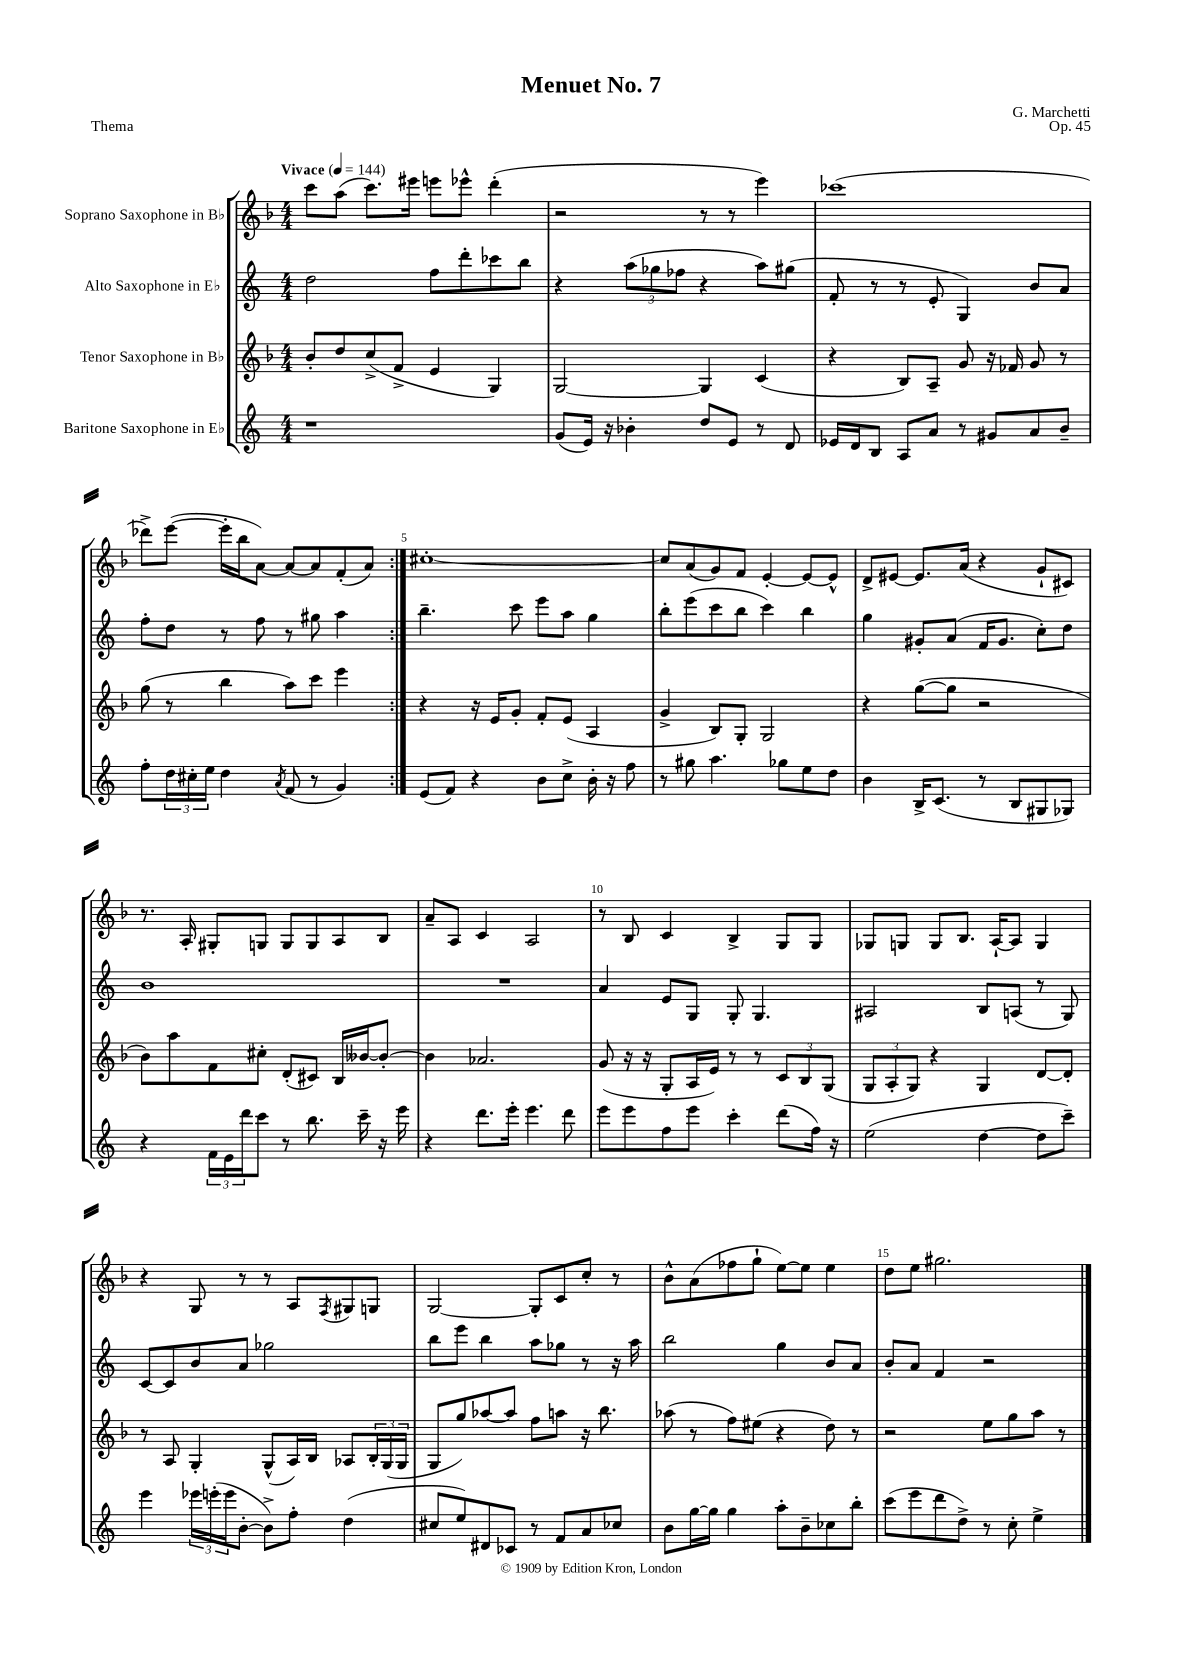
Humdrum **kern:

**kern	**kern	**kern	**kern
*staff4	*staff3	*staff2	*staff1
*clefG2	*clefG2	*clefG2	*clefG2
*k[]	*k[b-]	*k[]	*k[b-]
*M4/4	*M4/4	*M4/4	*M4/4
*MM144	*MM144	*MM144	*MM144
1r	8b-'	2dd	8ccc
.	8dd	.	(8aa
.	(8cc^	.	8.ccc)
.	8f^	.	.
.	.	.	16eee#
.	4e	8ff	8eee
.	.	8ddd'	8eee-^^
.	4G)	8ccc-	(4ddd'
.	.	8bb	.
=	=	=	=
(8g	[2G	4r	2r
16e)	.	.	.
16r	.	.	.
4b-'	.	(12aa	.
.	.	12gg-	.
.	.	12ff-	.
8dd	4G]	4r	8r
8e	.	.	8r
8r	(4c	8aa)	4eee)
8d	.	(8gg#	.
=	=	=	=
16e-	4r	8f'	(1ccc-
16d	.	.	.
8B	.	8r	.
8A	8B-)	8r	.
8a	8A~	8e'	.
8r	8g	4G)	.
8g#	16r	.	.
.	16f-	.	.
8a	8g	8b	.
8b~	8r	8a	.
=	=	=	=
8ff'	(8gg	8ff'	8ddd-^)
24dd	8r	8dd	([8eee
24cc#'	.	.	.
24ee	.	.	.
4dd	4bb-	8r	16eee']
.	.	.	16bb-
.	.	8ff	[8a)
8qa	.	.	.
(8f	8aa)	8r	8a_
8r	8ccc	8gg#	8a]
4g)	4eee	4aa	(8f'
.	.	.	8a)
=:|!	=:|!	=:|!	=:|!
(8e	4r	4.bb~	[1cc#'
8f)	.	.	.
4r	16r	.	.
.	16e	.	.
.	8g'	8ccc	.
8b	8f'	8eee	.
8cc^	(8e	8aa	.
16b'	4A	4gg	.
16r	.	.	.
8ff	.	.	.
=	=	=	=
8r	4g^	8bb'	8cc#]
8gg#	.	(8eee	(8a
4.aa	8B-)	8ccc	8g)
.	8G'	8bb	8f
.	2G	4ccc)	[4e'
8gg-	.	.	.
8ee	.	4bb	8e_
8dd	.	.	8e^^]
=	=	=	=
4b	4r	4gg	8d^
.	.	.	[8e#
16B^	([8gg	8g#'	8.e#]
(8.c	.	.	.
.	8gg]	(8a	.
.	.	.	(16a
8r	2r	16f	4r
.	.	8.g#	.
8B	.	.	.
8G#	.	8cc')	8g`
8G-)	.	8dd	8c#)
=	=	=	=
4r	8b-)	1b	8.r
.	8aa	.	.
.	.	.	16A'
24f	8f	.	8G#'
24e	.	.	.
24ddd	.	.	.
8ccc	8cc#'	.	8G
8r	(8d'	.	8G
8.bb	8c#)	.	8G
.	16B-	.	8A
16ccc~	[16b--	.	.
16r	8b--'_	.	8B-
16eee	.	.	.
=	=	=	=
4r	4b--]	1r	8a~
.	.	.	8A
8.ddd	2.a-	.	4c
16eee'	.	.	.
4.eee	.	.	2A
8ddd	.	.	.
=	=	=	=
8eee	(8g	4a	8r
8eee	16r	.	8B-
.	16r	.	.
8ff	8G'	8e	4c
8eee	16A	8G	.
.	16e)	.	.
4ccc'	8r	8G'	4B-^
.	8r	4.G	.
(8ddd	12c	.	8G
.	12B-	.	.
16ff)	.	.	8G
.	(12G	.	.
16r	.	.	.
=	=	=	=
(2ee	12G	2A#	8G-
.	12A'	.	.
.	.	.	8G
.	12G)	.	.
.	4r	.	8G
.	.	.	8.B-
[4dd	4G	8B	.
.	.	.	[16A`
.	.	(8A	8A]
8dd]	[8d	8r	4G
8ccc~)	8d']	8G)	.
=	=	=	=
4eee	8r	[8c	4r
.	8A	8c]	.
24eee-	4G'	8b	8G
(24eee'	.	.	.
24eee	.	.	.
[8b'	.	8a	8r
8b^])	(8G^^	2gg-	8r
8ff'	16A)	.	8A
.	16B-	.	.
.	.	.	8qF
(4dd	8A-	.	8G#
.	24B-'	.	8G
.	(24G	.	.
.	24G	.	.
=	=	=	=
8cc#	8G	8bb	[2G
8ee)	8gg)	8eee	.
8d#	[8aa-	4bb	.
8c-	8aa-]	.	.
8r	8ff	8aa	8G']
8f	8aa	8gg-	8c
8a	16r	8r	8cc'
.	8.bb-	.	.
8cc-	.	16r	8r
.	.	16aa	.
=	=	=	=
8b	(8aa-	2bb	8b-^^
[16gg	8r	.	(8a
16gg]	.	.	.
4gg	8ff)	.	8ff-
.	(8ee#	.	8gg`
8aa'	4r	4gg	[8ee)
8b~	.	.	8ee]
8cc-	8dd)	8b	4ee
8bb'	8r	8a	.
=	=	=	=
(8ccc	2r	8b'	8dd
8eee	.	8a	8ee
8ddd	.	4f	2.gg#
8dd^)	.	.	.
8r	8ee	2r	.
8cc'	8gg	.	.
4ee^	8aa	.	.
.	8r	.	.
==	==	==	==
*-	*-	*-	*-
